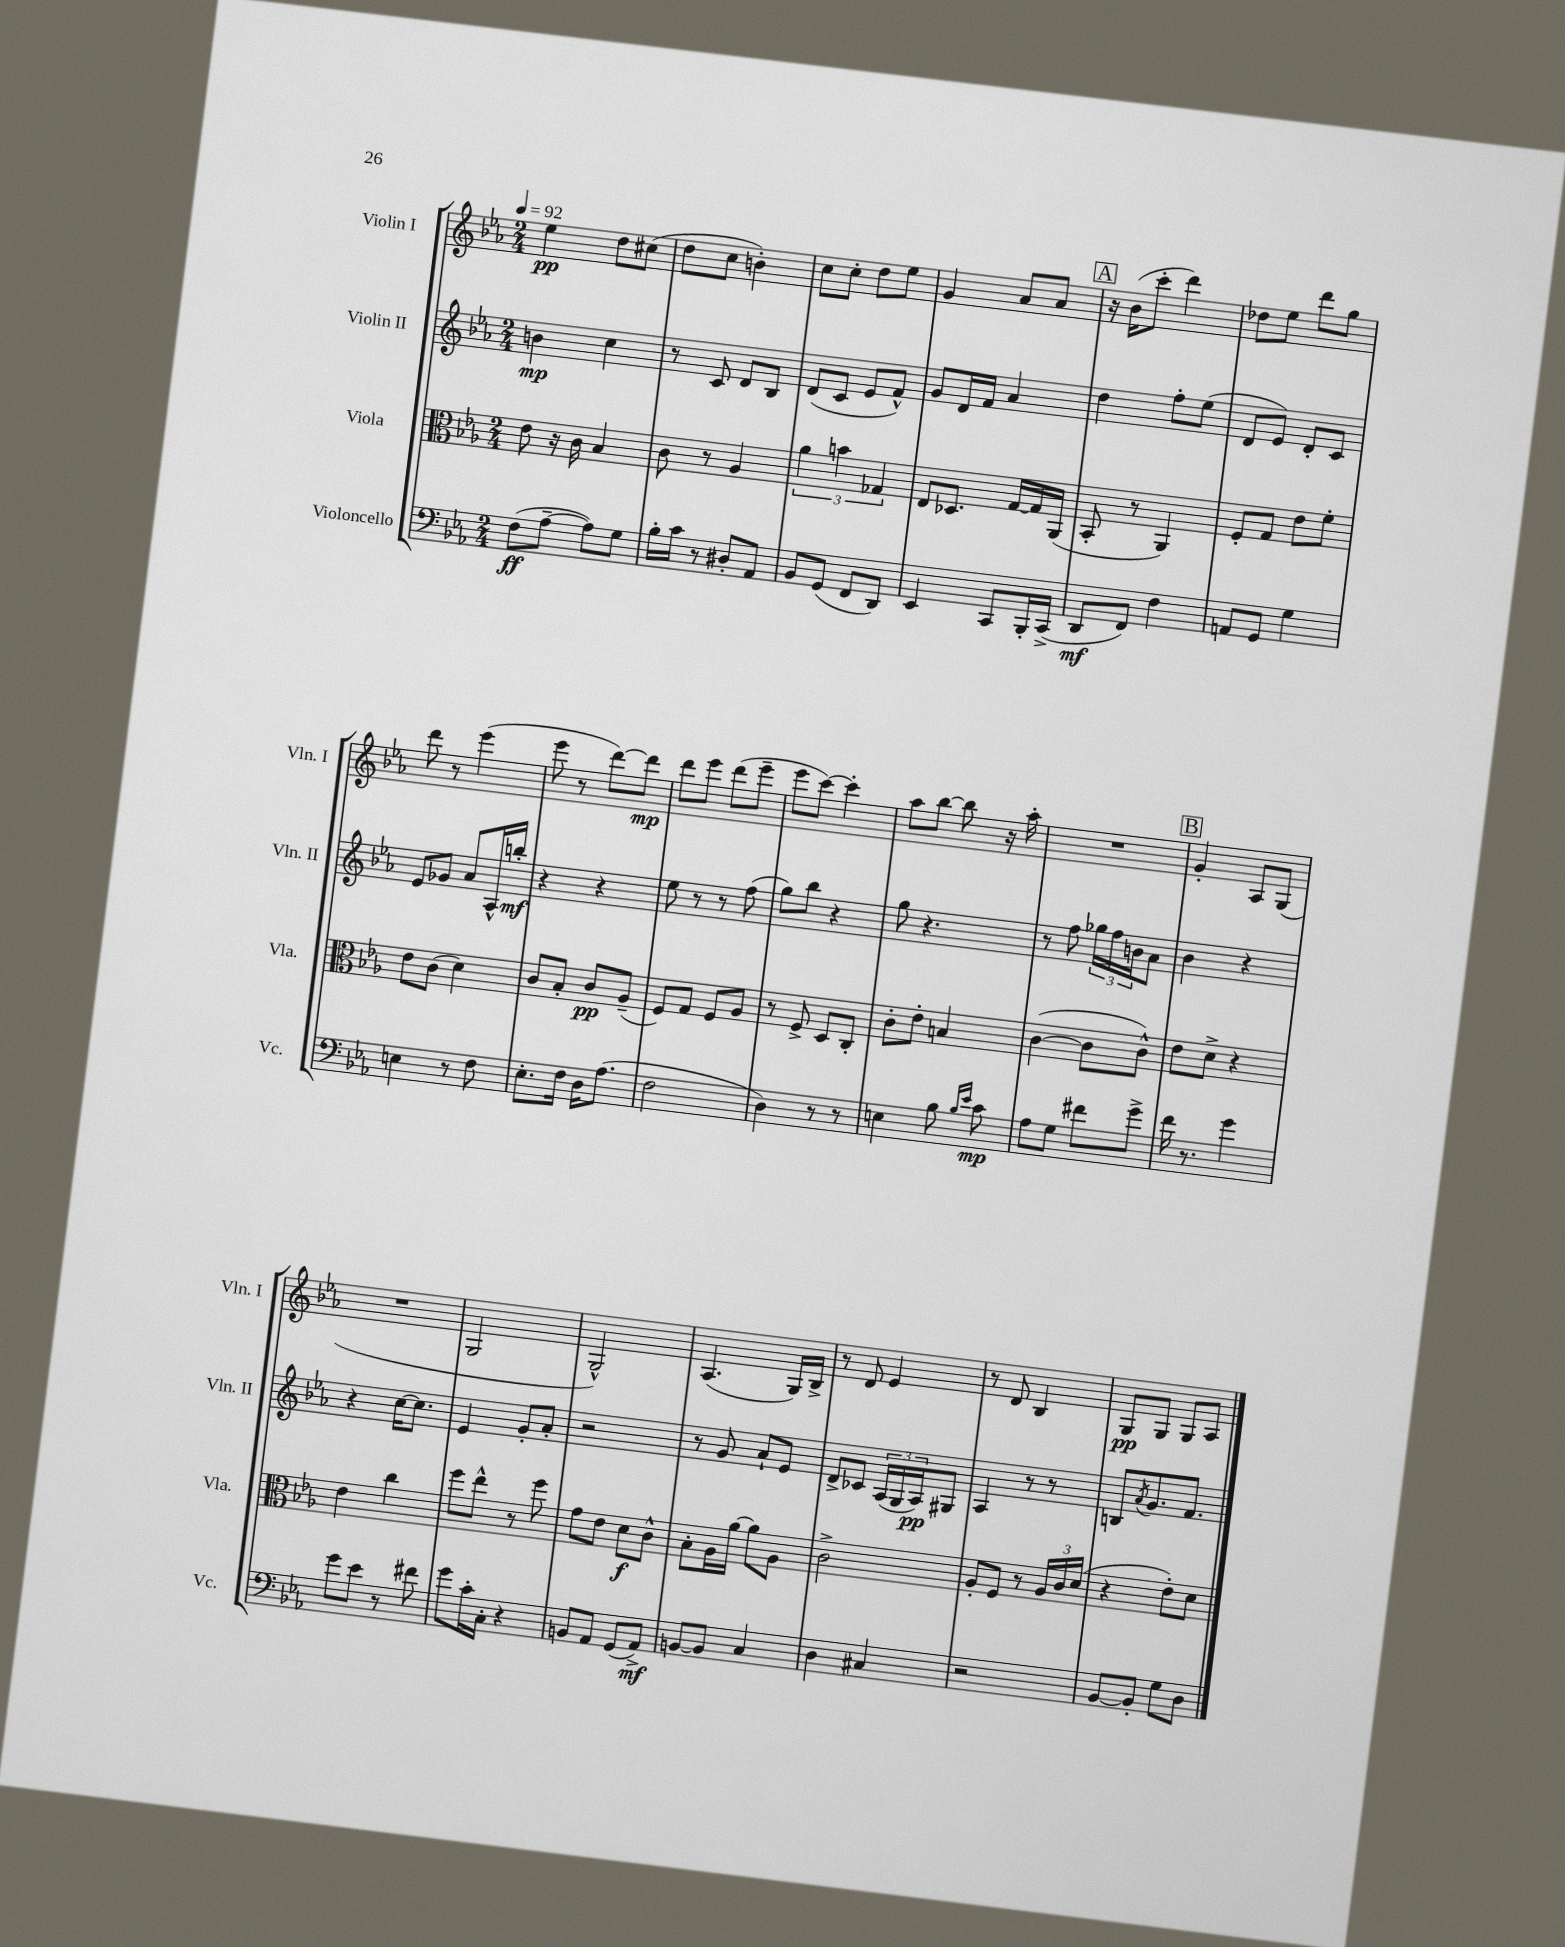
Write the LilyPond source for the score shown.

<<
\new StaffGroup <<
\new Staff = "s0" \with { instrumentName = "Violin I" shortInstrumentName = "Vln. I" } {
    \clef treble \key ees \major \numericTimeSignature \time 2/4 \tempo 4 = 92
    ees''4\pp d''8 cis''8( |
    d''8 c''8 b'4-.) |
    c''8 c''8-. d''8 ees''8 |
    g'4 aes'8 aes'8 |
    \mark \markup { \box "A" } r16 bes'16( c'''8-. d'''4) |
    des''8 ees''8 d'''8 g''8 |
    d'''8 r8 ees'''4( |
    ees'''8 r8 d'''8~) d'''8\mp |
    d'''8 ees'''8 d'''8( ees'''8-- |
    ees'''8 c'''8~) c'''4-. |
    aes''8 bes''8~ bes''8 r16 aes''16-. |
    R2 |
    \mark \markup { \box "B" } g'4-. aes8 g8( |
    R2 |
    g2 |
    g2-^) |
    aes4.( g16) bes16-> |
    r8 d'8 ees'4 |
    r8 d'8 bes4 |
    g8\pp g8 g8 aes8 \bar "|." |
}
\new Staff = "s1" \with { instrumentName = "Violin II" shortInstrumentName = "Vln. II" } {
    \clef treble \key ees \major \numericTimeSignature \time 2/4
    b'4\mp c''4 |
    r8 c'8 d'8 bes8 |
    d'8( c'8 ees'8 f'8-^) |
    g'8 d'16 f'16 aes'4 |
    \mark \markup { \box "A" } d''4 f''8-. ees''8( |
    d'8 ees'8) d'8-. c'8 |
    ees'8 ges'8 aes'8 aes16-^ b''16-.\mf |
    r4 r4 |
    ees''8 r8 r8 f''8( |
    g''8) bes''8 r4 |
    g''8 r4. |
    r8 f''8 \tuplet 3/2 { ges''16 f''16 b'16 } aes'8 |
    \mark \markup { \box "B" } bes'4 r4 |
    r4 c''16~ c''8. |
    ees'4 g'8-. aes'8-. |
    r2 |
    r8 g'8 aes'8-! ees'8 |
    d'8-> ces'8 \tuplet 3/2 { aes16( g16 aes16\pp) } gis8 |
    aes4 r8 r8 |
    b8 \acciaccatura { aes'8 } g'8. f'8. \bar "|." |
}
\new Staff = "s2" \with { instrumentName = "Viola" shortInstrumentName = "Vla." } {
    \clef alto \key ees \major \numericTimeSignature \time 2/4
    ees'8 r16 c'16 bes4 |
    c'8 r8 aes4 |
    \tuplet 3/2 { aes'4 b'4 ges4 } |
    ees8 des8. g16~ g16 aes,16( |
    \mark \markup { \box "A" } bes,8-. r8 aes,4) |
    f8-. g8 ees'8 f'8-. |
    ees'8 c'8( d'4) |
    c'8 bes8-. c'8\pp aes8--( |
    f8) g8 f8 aes8 |
    r8 f8-> d8 c8-. |
    c'8-. ees'8-. b4 |
    c'4~( c'8 c'8-^) |
    \mark \markup { \box "B" } ees'8 d'8-> r4 |
    ees'4 c''4 |
    f''8 ees''8-^ r8 f''8 |
    g'8 ees'8 d'8\f c'8-^ |
    bes8-. aes16 aes'16~ aes'8 aes8 |
    c'2-> |
    aes8-. f8 r8 \tuplet 3/2 { aes16 c'16 d'16( } |
    r4 ees'8-.) d'8 \bar "|." |
}
\new Staff = "s3" \with { instrumentName = "Violoncello" shortInstrumentName = "Vc." } {
    \clef bass \key ees \major \numericTimeSignature \time 2/4
    f8\ff( aes8~-- aes8) g8 |
    bes16-. c'16 r8 dis8-. aes,8 |
    bes,8 g,8( f,8 d,8) |
    ees,4 c,8 bes,,16-. c,16->( |
    \mark \markup { \box "A" } d,8\mf f,8) f4 |
    a,8 g,8 g4 |
    e4 r8 f8 |
    ees8.-. f16 d16 aes8.( |
    f2 |
    d4) r8 r8 |
    e4 bes8 \grace { bes16 ees'16 } c'8\mp |
    aes8 g8 fis'8 g'8-> |
    \mark \markup { \box "B" } f'16 r8. g'4 |
    g'8 ees'8 r8 fis'8 |
    g'8 c'16-. c16-. r4 |
    b,8 aes,8 g,8( aes,8->\mf) |
    b,8~ b,8 c4 |
    d4 cis4 |
    r2 |
    bes,8~ bes,8-. g8 d8 \bar "|." |
}
>>
>>
\layout { \context { \Score \remove "Bar_number_engraver" } }
